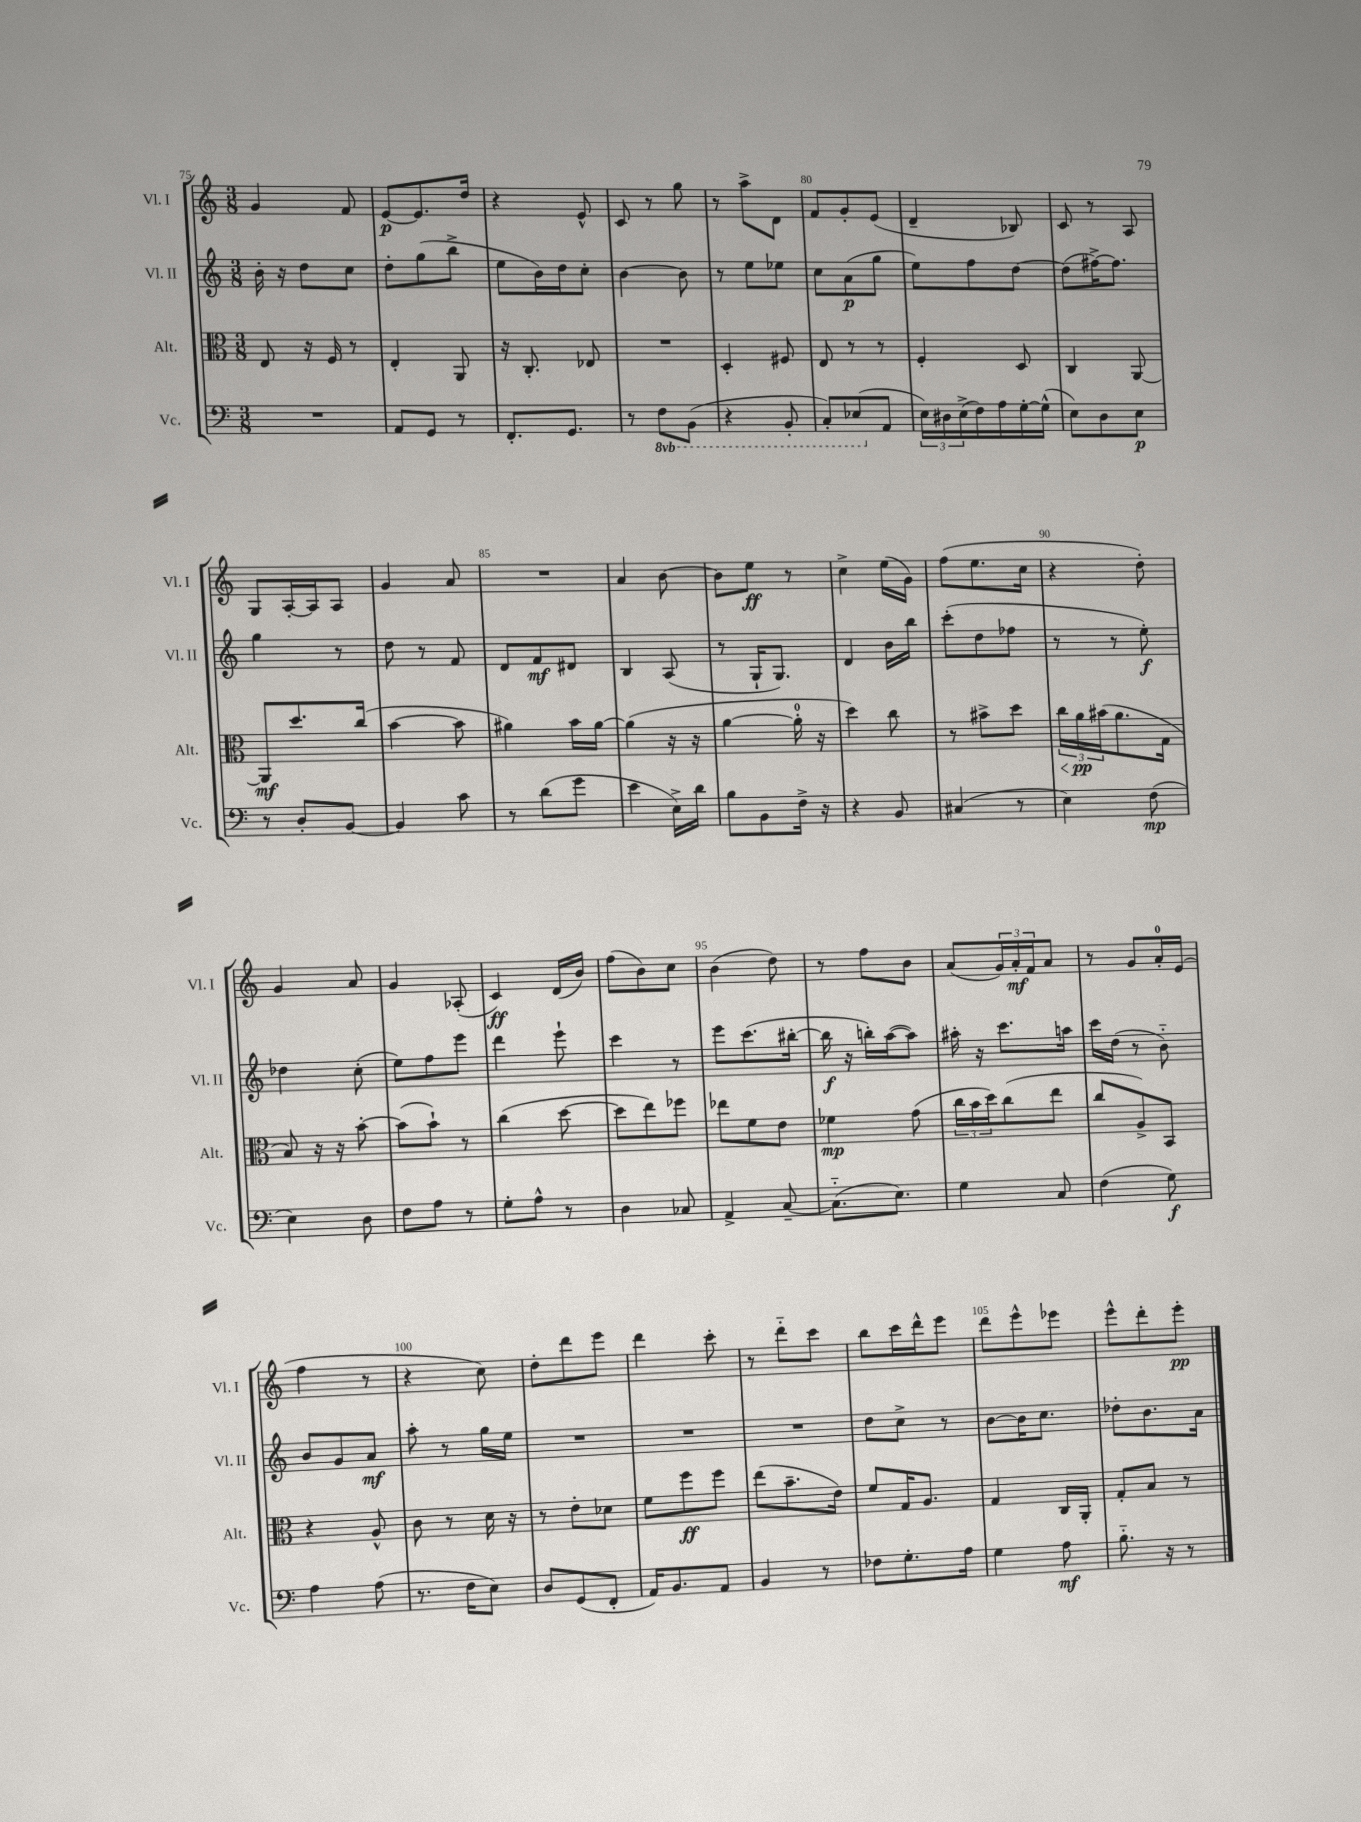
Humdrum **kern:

**kern	**dynam	**kern	**dynam	**kern	**dynam	**kern	**dynam
*part4	*part4	*part3	*part3	*part2	*part2	*part1	*part1
*staff4	*staff4	*staff3	*staff3	*staff2	*staff2	*staff1	*staff1
*I"Vc.	*	*I"Alt.	*	*I"Vl. II	*	*I"Vl. I	*
*I'Vc.	*	*I'Alt.	*	*I'Vl. II	*	*I'Vl. I	*
*clefF4	*	*clefC3	*	*clefG2	*	*clefG2	*
*k[]	*	*k[]	*	*k[]	*	*k[]	*
*M3/8	*	*M3/8	*	*M3/8	*	*M3/8	*
=75	=75	=75	=75	=75	=75	=75	=75
4.r	.	8E/	.	16b'\	.	4g/	.
.	.	.	.	16r	.	.	.
.	.	16r	.	8dd\L	.	.	.
.	.	16F/	.	.	.	.	.
.	.	8r	.	8cc\J	.	8f/	.
=76	=76	=76	=76	=76	=76	=76	=76
8AA/L	.	4E'/	.	8dd'\L	.	[8e/L	p
8GG/J	.	.	.	(8gg\	.	8.e/]	.
8r	.	8AA/	.	8bb^\J	.	.	.
.	.	.	.	.	.	16dd/Jk	.
=77	=77	=77	=77	=77	=77	=77	=77
8.FF'/L	.	16r	.	8ee\L	.	4r	.
.	.	8.C'/	.	.	.	.	.
.	.	.	.	16b\L)	.	.	.
8.GG/J	.	.	.	16dd\J	.	.	.
.	.	8E-X/	.	8cc'\J	.	8e^^/	.
=78	=78	=78	=78	=78	=78	=78	=78
8r	.	4.r	.	[4b\	.	8c/	.
*8ba	*	*	*	*	*	*	*
8FF\L	.	.	.	.	.	8r	.
(8BBB\J	.	.	.	8b\]	.	8gg\	.
=79	=79	=79	=79	=79	=79	=79	=79
4r	.	4D'/	.	8r	.	8r	.
.	.	.	.	8ee\L	.	8aa^\L	.
8BBB'/	.	8F#X/	.	8ee-X\J	.	8d\J	.
=80	=80	=80	=80	=80	=80	=80	=80
8CC'/L)	.	8E/	.	8cc\L	.	8f/L	.
(8EE-X/	.	8r	.	(8a\	p	8g'/	.
*X8ba	*	*	*	*	*	*	*
8AA/J	.	8r	.	8gg\J	.	(8e/J	.
=81	=81	=81	=81	=81	=81	=81	=81
24E\LL)	.	4F'/	.	8ee\L)	.	4d~/	.
24D#X\	.	.	.	.	.	.	.
(24E^\	.	.	.	.	.	.	.
16F\)	.	.	.	8ff\	.	.	.
16A\	.	.	.	.	.	.	.
[16G'\	.	8D/	.	[8dd\J	.	8B-X/)	.
(16G^^\JJ]	.	.	.	.	.	.	.
=82	=82	=82	=82	=82	=82	=82	=82
8E\L)	.	4C/	.	(8dd\L]	.	8c/	.
8D\	.	.	.	[16ff#X^\K)	.	8r	.
.	.	.	.	8.ff#\J]	.	.	.
8E\J	p	[8AA/	.	.	.	8A/	.
!!LO:LB:g=z
=83	=83	=83	=83	=83	=83	=83	=83
8r	.	8AA/L]	mf	4gg\	.	8G/L	.
8D'/L	.	8.dd/	.	.	.	[16A'/L	.
.	.	.	.	.	.	16A/J]	.
[8BB/J	.	.	.	8r	.	8A/J	.
.	.	(16cc/Jk	.	.	.	.	.
=84	=84	=84	=84	=84	=84	=84	=84
4BB/]	.	[4b\	.	8dd\	.	4g/	.
.	.	.	.	8r	.	.	.
8c\	.	8b\]	.	8f/	.	8a/	.
=85	=85	=85	=85	=85	=85	=85	=85
8r	.	4a#X\)	.	8d/L	.	4.r	.
(8d\L	.	.	.	8f/	mf	.	.
8g\J	.	16b\LL	.	8d#X/J	.	.	.
.	.	[16a#\JJ	.	.	.	.	.
=86	=86	=86	=86	=86	=86	=86	=86
4e\	.	(4a#\]	.	4B/	.	4a/	.
16E^\LL)	.	16r	.	(8A/	.	[8b\	.
16d\JJ	.	16r	.	.	.	.	.
=87	=87	=87	=87	=87	=87	=87	=87
8B\L	.	[4a\	.	8r	.	8b\L]	.
8BB\	.	.	.	16G`/KL	.	8ee\J	ff
.	.	.	.	8.G/J)	.	.	.
16F^\Jk	.	16a'\]	.	.	.	8r	.
16r	.	16r	.	.	.	.	.
=88	=88	=88	=88	=88	=88	=88	=88
4r	.	4dd\)	.	4d/	.	4cc^\	.
8BB/	.	8cc\	.	16b\LL	.	(16ee\LL	.
.	.	.	.	16bb\JJ	.	16g\JJ)	.
=89	=89	=89	=89	=89	=89	=89	=89
(4C#X/	.	8r	.	(8ccc'\L	.	(8ff\L	.
.	.	8b#X^\L	.	8dd\	.	8.ee\	.
8r	.	8dd\J	.	8ff-X\J	.	.	.
.	.	.	.	.	.	16cc\Jk	.
=90	=90	=90	=90	=90	=90	=90	=90
!	!	!	!LO:HP:b	!	!	!	!
4E\)	.	24cc\LL	<	8r	.	4r	.
.	.	24a\	pp	.	.	.	.
.	.	(24b#X\J	[	.	.	.	.
.	.	8.a\	.	8r	.	.	.
(8F\	mp	.	.	8ee'\)	f	8dd'\)	.
.	.	16G\Jk	.	.	.	.	.
!!LO:LB:g=z
=91	=91	=91	=91	=91	=91	=91	=91
4E\)	.	8B/)	.	4dd-X\	.	4g/	.
.	.	16r	.	.	.	.	.
.	.	16r	.	.	.	.	.
8D\	.	[8b'\	.	(8cc'\	.	8a/	.
=92	=92	=92	=92	=92	=92	=92	=92
8F\L	.	(8b\L]	.	8ee\L)	.	4g/	.
8A\J	.	8b`\J)	.	8ff\	.	.	.
8r	.	8r	.	8eee\J	.	(8A-X'/	.
=93	=93	=93	=93	=93	=93	=93	=93
8G'\L	.	(4cc\	.	4ddd\	.	4c/)	ff
8A^^\J	.	.	.	.	.	.	.
8r	.	[8dd\	.	8eee`\	.	(16d/LL	.
.	.	.	.	.	.	16b/JJ)	.
=94	=94	=94	=94	=94	=94	=94	=94
4D\	.	8dd\L]	.	4ccc\	.	(8ff\L	.
.	.	8ee\)	.	.	.	8b\)	.
8C-X/	.	8ff-X\J	.	8r	.	8cc\J	.
=95	=95	=95	=95	=95	=95	=95	=95
4AA^/	.	8ee-X\L	.	8eee\L	.	(4b\	.
.	.	8f\	.	(8.ccc\	.	.	.
[8C~/	.	8e\J	.	.	.	8dd\)	.
.	.	.	.	[16bb#X'\Jk	.	.	.
=96	=96	=96	=96	=96	=96	=96	=96
(8.C\L]	.	4f-X\	mp	16bb#\]	f	8r	.
.	.	.	.	16r	.	.	.
.	.	.	.	16bbn'\LL)	.	8ff\L	.
8.E\J)	.	.	.	([16aa\J	.	.	.
.	.	(8g\	.	8aa\J])	.	8b\J	.
=97	=97	=97	=97	=97	=97	=97	=97
4G\	.	24cc\LL	.	16aa#X'\	.	(8a/L	.
.	.	24b\	.	.	.	.	.
.	.	.	.	16r	.	.	.
.	.	24dd\J)	.	.	.	.	.
.	.	(8cc\	.	8.ccc\L	.	24g/L)	.
.	.	.	.	.	.	24a'/	mf
.	.	.	.	.	.	24f/J	.
8C/	.	8ee\J	.	.	.	8a/J	.
.	.	.	.	16aan\Jk	.	.	.
=98	=98	=98	=98	=98	=98	=98	=98
(4F\	.	8cc/L	.	16ccc\LL	.	8r	.
.	.	.	.	(16dd\JJ	.	.	.
.	.	8A^/)	.	8r	.	8g/L	.
8G\)	f	8BB/J	.	8b\)	.	16a'/L	.
.	.	.	.	.	.	(16e/JJ	.
!!LO:LB:g=z
=99	=99	=99	=99	=99	=99	=99	=99
4A\	.	4r	.	8b/L	.	4ff\	.
.	.	.	.	8g/	.	.	.
(8A\	.	8A^^/	.	8a/J	mf	8r	.
=100	=100	=100	=100	=100	=100	=100	=100
8.r	.	8c\	.	8aa'\	.	4r	.
.	.	8r	.	8r	.	.	.
16F\KL	.	.	.	.	.	.	.
8E\J)	.	16d\	.	16gg\LL	.	8cc\)	.
.	.	16r	.	16ee\JJ	.	.	.
=101	=101	=101	=101	=101	=101	=101	=101
8D/L	.	8r	.	4.r	.	8dd'\L	.
(8GG/	.	8e'\L	.	.	.	8ddd\	.
8FF'/J	.	8d-X\J	.	.	.	8eee\J	.
=102	=102	=102	=102	=102	=102	=102	=102
16AA/KL)	.	8f\L	.	4.r	.	4ddd\	.
8.BB/	.	.	.	.	.	.	.
.	.	8ff\	ff	.	.	.	.
8AA/J	.	8ff\J	.	.	.	8ccc'\	.
=103	=103	=103	=103	=103	=103	=103	=103
4BB/	.	(8ee\L	.	4.r	.	8r	.
.	.	8.b~\	.	.	.	8ddd\L	.
8r	.	.	.	.	.	8ccc\J	.
.	.	16e\Jk)	.	.	.	.	.
=104	=104	=104	=104	=104	=104	=104	=104
8F-X\L	.	8f/L	.	8dd\L	.	8bb\L	.
8.G'\	.	16G/K	.	8cc^\J	.	16ccc\L	.
.	.	8.A/J	.	.	.	16ddd^^\J	.
.	.	.	.	8r	.	8eee\J	.
16A\Jk	.	.	.	.	.	.	.
=105	=105	=105	=105	=105	=105	=105	=105
4G\	.	4G/	.	[8b\L	.	8ddd\L	.
.	.	.	.	16b\K]	.	8eee^^\	.
.	.	.	.	8.cc\J	.	.	.
8A\	mf	16C/LL	.	.	.	8eee-X\J	.
.	.	16AA'/JJ	.	.	.	.	.
=106	=106	=106	=106	=106	=106	=106	=106
8.B\	.	8G'/L	.	8dd-X'\L	.	8eee^^\L	.
.	.	8B/J	.	8.b\	.	8ddd'\	.
16r	.	.	.	.	.	.	.
8r	.	8r	.	.	.	8eee'\J	pp
.	.	.	.	16a\Jk	.	.	.
==	==	==	==	==	==	==	==
*-	*-	*-	*-	*-	*-	*-	*-
